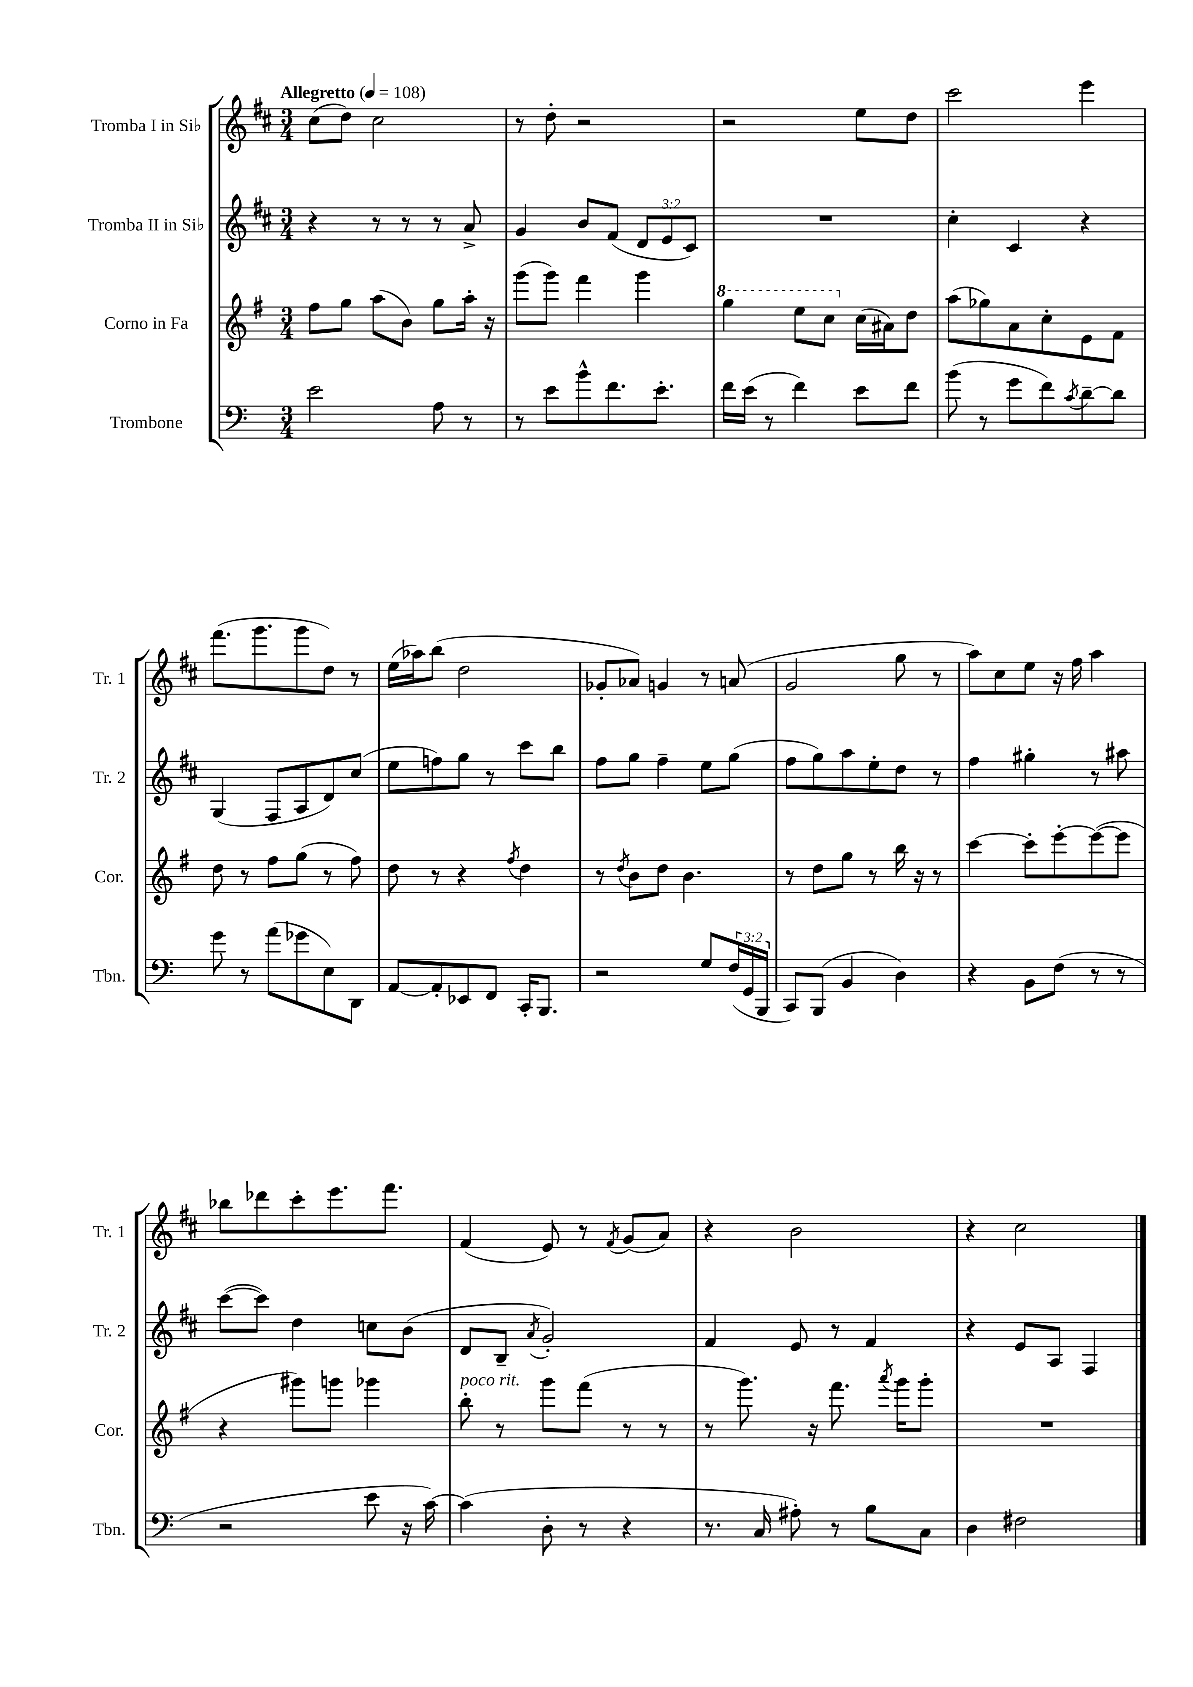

**kern	**kern	**kern	**kern
*staff4	*staff3	*staff2	*staff1
*clefF4	*clefG2	*clefG2	*clefG2
*k[]	*k[f#]	*k[f#c#]	*k[f#c#]
*M3/4	*M3/4	*M3/4	*M3/4
*MM108	*MM108	*MM108	*MM108
2e	8ff#	4r	(8cc#
.	8gg	.	8dd)
.	(8aa	8r	2cc#
.	8b)	8r	.
8A	8gg	8r	.
8r	16aa'	8a^	.
.	16r	.	.
=	=	=	=
8r	(8ggg	4g	8r
8e	8ggg)	.	8dd'
8b^^	4fff#	8b	2r
8.f	.	(8f#	.
.	4ggg	12d	.
8.e'	.	.	.
.	.	12e	.
.	.	12c#)	.
=	=	=	=
16f	4ggg	2.r	2r
(16e	.	.	.
8r	.	.	.
4f)	8eee	.	.
.	8ccc	.	.
8e	(16cc	.	8ee
.	16a#)	.	.
8f	8dd	.	8dd
=	=	=	=
(8b	(8aa	4cc#'	2ccc#
8r	8gg-)	.	.
8g	8a	4c#	.
8f)	8cc'	.	.
8qc	.	.	.
[8d~	8e	4r	4eee
8d]	8f#	.	.
=	=	=	=
8g	8dd	(4G	(8.fff#
8r	8r	.	.
.	.	.	8.ggg
(8a	8ff#	8F#	.
8g-	(8gg	8A	8ggg
8E)	8r	8d)	8dd)
8DD	8ff#)	(8cc#	8r
=	=	=	=
[8AA	8dd	8ee	(16ee
.	.	.	16aa-)
8AA']	8r	8ff)	(8bb
8EE-	4r	8gg	2dd
8FF	.	8r	.
.	8qff#	.	.
16CC'	4dd	8ccc#	.
8.BBB	.	.	.
.	.	8bb	.
=	=	=	=
2r	8r	8ff#	8g-'
.	8qdd	.	.
.	8b	8gg	8a-)
.	8dd	4ff#~	4g
.	4.b	.	.
8G	.	8ee	8r
(24F	.	(8gg	(8a
24GG	.	.	.
24BBB	.	.	.
=	=	=	=
8CC)	8r	8ff#	2g
(8BBB	8dd	8gg)	.
4BB	8gg	8aa	.
.	8r	8ee'	.
4D)	16bb	8dd	8gg
.	16r	.	.
.	8r	8r	8r
=	=	=	=
4r	[4ccc	4ff#	8aa)
.	.	.	8cc#
8BB	8ccc']	4gg#'	8ee
(8F	[8eee'	.	16r
.	.	.	16ff#
8r	(8eee_	8r	4aa
8r	8eee]	8aa#	.
=	=	=	=
2r	4r	([8ccc#	8bb-
.	.	8ccc#])	8ddd-
.	8ggg#)	4dd	8ccc#'
.	8ggg	.	8.eee
8e	4ggg-	8cc	.
.	.	.	8.fff#
16r	.	(8b	.
[16c)	.	.	.
=	=	=	=
(4c]	8bb'	8d	(4f#
.	8r	8B~	.
.	.	8qa	.
8D'	8ggg	2g')	8e)
8r	(8fff#	.	8r
.	.	.	8qf#
4r	8r	.	(8g
.	8r	.	8a)
=	=	=	=
8.r	8r	4f#	4r
.	8.ggg)	.	.
16C	.	.	.
8A#')	.	8e	2b
.	16r	.	.
8r	8.fff#	8r	.
8B	.	4f#	.
.	8qaaa	.	.
.	16ggg	.	.
8C	8ggg'	.	.
=	=	=	=
4D	2.r	4r	4r
2F#	.	8e	2cc#
.	.	8A	.
.	.	4F#	.
==	==	==	==
*-	*-	*-	*-
